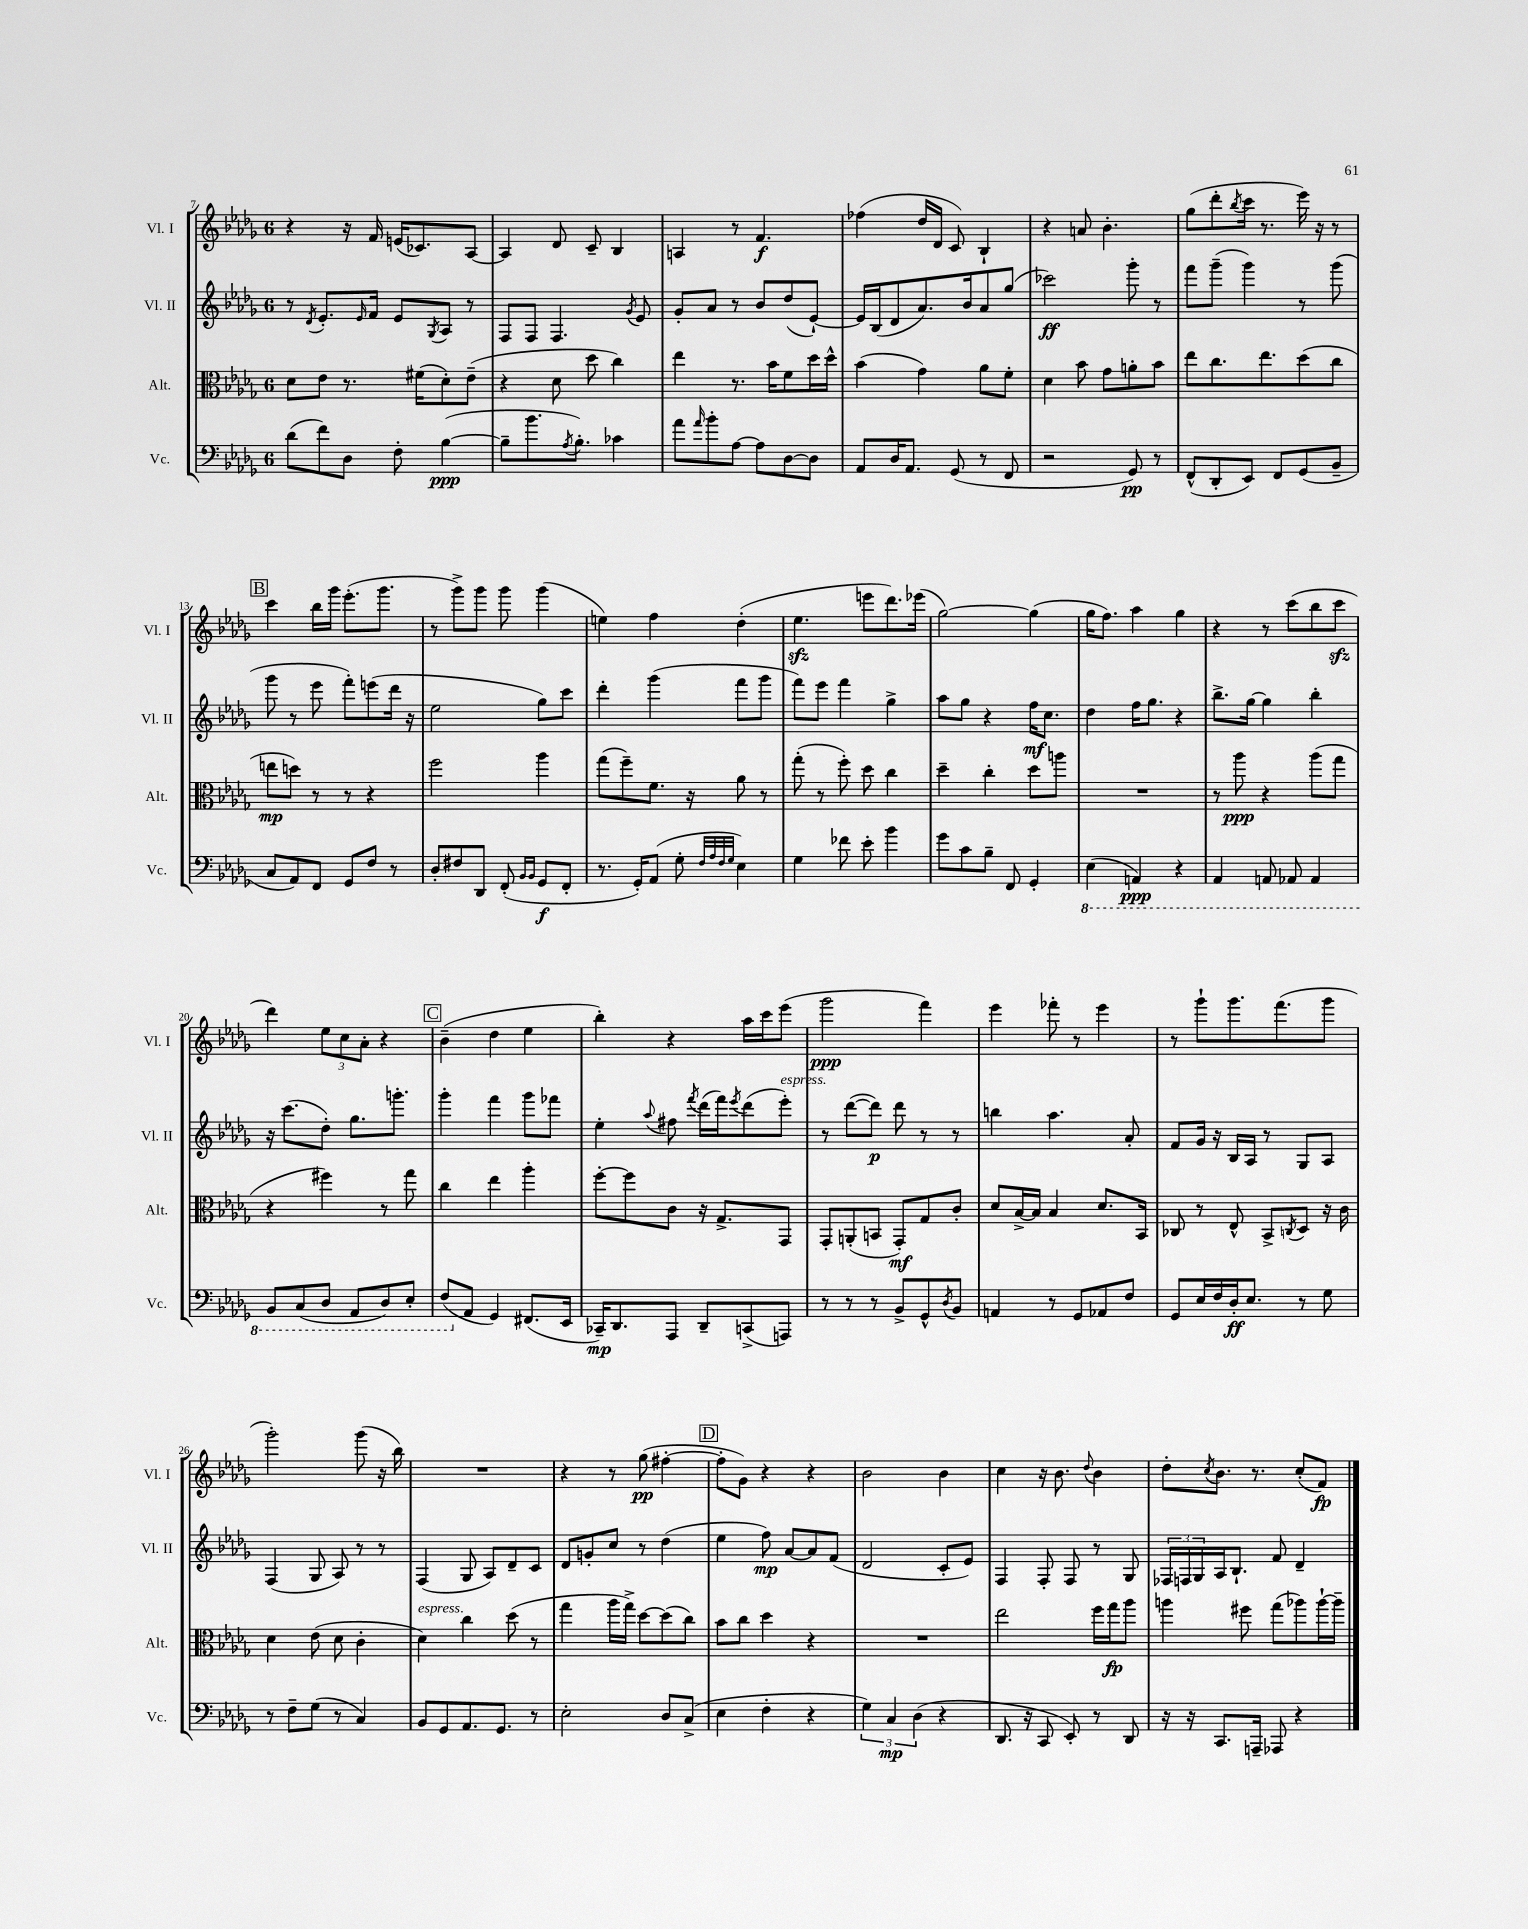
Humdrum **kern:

**kern	**kern	**kern	**kern
*staff4	*staff3	*staff2	*staff1
*clefF4	*clefC3	*clefG2	*clefG2
*k[b-e-a-d-g-]	*k[b-e-a-d-g-]	*k[b-e-a-d-g-]	*k[b-e-a-d-g-]
*M6/8	*M6/8	*M6/8	*M6/8
(8d-	8d-	8r	4r
.	.	8qd-	.
8f)	8e-	8.e-'	.
8D-	8.r	.	16r
.	.	16qqe-	.
.	.	16f	16f
8F'	.	8e-	(16e
.	(16f#	.	8.c-)
.	.	8qG-	.
([4B-	8d-')	8A-	.
.	(8e-~	8r	[8A-
=	=	=	=
8B-~]	4r	8F	4A-]
8.b-	.	8F	.
.	8d-	4.F	8d-
8qA-	.	.	.
8.B-')	.	.	.
.	8dd-	.	8c~
4c-	4cc)	.	4B-
.	.	8qg-	.
.	.	8e-	.
=	=	=	=
8a-	4ee-	8g-'	4A
16qqa-	.	.	.
8b-'	.	8a-	.
[8A-	8.r	8r	8r
8A-]	.	8b-	4.f
.	16b-	.	.
[8D-	8f	(8dd-	.
8D-]	16dd-	[8e-`)	.
.	16dd-^^	.	.
=	=	=	=
8AA-	(4b-	16e-]	(4ff-
.	.	(16B-	.
16D-	.	8d-	.
8.AA-	.	.	.
.	4g-)	8.a-)	16dd-
.	.	.	16d-
(8GG-	.	.	8c)
.	.	16b-	.
8r	8a-	8a-	4B-`
8FF	8f'	(8gg-	.
=	=	=	=
2r	4d-	2ccc-)	4r
.	8b-	.	8a
.	8g-	.	4.b-'
8GG-)	8a'	8ggg-'	.
8r	8b-	8r	.
=	=	=	=
(8FF^^	8ee-	8fff	(8gg-
8DD-'	8.cc	(8ggg-~	8ddd-'
.	.	.	8qbb-
8EE-)	.	4ggg-)	16ccc
.	8.ee-	.	8.r
8FF	.	.	.
(8GG-	(8dd-	8r	16eee-)
.	.	.	16r
8BB-~	8cc	(8ggg-	8r
=	=	=	=
8C	8ee	8ggg-	4ccc
8AA-)	8dd)	8r	.
8FF	8r	8eee-	16bb-
.	.	.	16ggg-
8GG-	8r	8fff')	(8.eee-'
8F	4r	(8eee	.
.	.	.	8.ggg-
8r	.	16ddd-	.
.	.	16r	.
=	=	=	=
8D-'	2ff	2ee-	8r
8F#	.	.	8ggg-^)
8DD-	.	.	8ggg-
(8FF'	.	.	8ggg-
16qqBB-	.	.	.
16qqBB-	.	.	.
8GG-	4aa-	8gg-)	(4ggg-
8FF'	.	8ccc	.
=	=	=	=
8.r	(8gg-	4ddd-'	4ee)
.	8ff~)	.	.
16GG-')	.	.	.
(8AA-	8.f	(4ggg-	4ff
8G-'	.	.	.
.	16r	.	.
32qqF	.	.	.
32qqA-	.	.	.
32qqF	.	.	.
32qqG-	.	.	.
4E-)	8a-	8fff	(4dd-'
.	8r	8ggg-	.
=	=	=	=
4G-	(8gg-'	8fff)	4.ee-
.	8r	8eee-	.
8f-	8ff')	4fff	.
8e-'	8dd-	.	8eee
4b-	4cc	4gg-^	8.ddd-)
.	.	.	(16eee-
=	=	=	=
8g-	4dd-~	8aa-	[2gg-)
8c	.	8gg-	.
8B-~	4cc'	4r	.
8FF	.	.	.
4GG-'	8dd-	16ff	(4gg-]
.	.	8.cc	.
.	8aa	.	.
=	=	=	=
(4EE-	2.r	4dd-	16gg-
.	.	.	8.ff)
4AAA)	.	16ff	4aa-
.	.	8.gg-	.
4r	.	4r	4gg-
=	=	=	=
4AAA-	8r	8.bb-^	4r
.	8aa-	.	.
.	.	[16gg-	.
8AAA	4r	4gg-]	8r
8AAA-	.	.	(8ccc
4AAA-	(8aa-	4bb-'	8bb-
.	8gg-	.	8ccc
=	=	=	=
8BBB-	4r	16r	4ddd-)
.	.	(8.ccc	.
(8CC	.	.	.
8DD-	4ff#)	8dd-')	12ee-
.	.	.	12cc
8AAA-	.	8.gg-	.
.	.	.	12a-'
8DD-)	8r	.	4r
.	.	8.ggg'	.
8EE-'	8gg-	.	.
=	=	=	=
(8FF	4cc	4ggg-'	(4b-~
8AA-	.	.	.
4GG-)	4ee-	4fff	4dd-
(8.FF#	4aa-'	8ggg-	4ee-
.	.	8fff-	.
16EE-	.	.	.
=	=	=	=
16CC-~)	[8ff'	4ee-'	4bb-')
8.DD-	.	.	.
.	8ff]	.	.
.	.	8qqaa-	.
8AAA-	8c	8ff#	4r
.	.	8qfff	.
8DD-~	16r	(16ddd-	.
.	8.G-^	16fff)	.
.	.	8qeee-	.
(8CC^	.	(8ddd-	16aa-
.	.	.	16ccc
8AAA)	8GG-	8eee-')	(8eee-
=	=	=	=
8r	8GG-'	8r	2ggg-
8r	(8AA'	([8ddd-	.
8r	8BB	8ddd-])	.
8BB-^	8GG-')	8ddd-	.
8GG-^^	8G-	8r	4fff)
8qD-	.	.	.
8BB-	8c'	8r	.
=	=	=	=
4AA	8d-	4bb	4eee-
.	[16B-^	.	.
.	16B-]	.	.
8r	4B-	4.aa-	8fff-'
8GG-	.	.	8r
8AA-	8.d-	.	4eee-
8F	.	8a-'	.
.	16BB-	.	.
=	=	=	=
8GG-	8C-	8f	8r
16E-	8r	16g-	8ggg-`
16F	.	16r	.
16D-'	8E-^^	16B-	8.ggg-
8.E-	.	16A-	.
.	8BB-^	8r	.
.	.	.	(8.fff
.	8qC	.	.
8r	8D-	8G-	.
8G-	16r	8A-	8ggg-
.	16c	.	.
=	=	=	=
8r	4d-	(4F	2ggg-')
8F~	.	.	.
(8G-	(8e-	8G-	.
8r	8d-	8A-)	.
4C)	4c'	8r	(8ggg-
.	.	8r	16r
.	.	.	16bb-)
=	=	=	=
8BB-	4d-)	(4F	2.r
8GG-	.	.	.
8.AA-	4cc	8G-	.
.	.	8A-)	.
8.GG-	.	.	.
.	(8dd-	8d-~	.
8r	8r	8c	.
=	=	=	=
2E-'	4gg-	8d-	4r
.	.	8g'	.
.	16aa-	8cc	8r
.	16gg-^)	.	.
.	[8dd-	8r	(8gg-
8D-	(8dd-]	(4dd-	[4ff#'
(8C^	8cc)	.	.
=	=	=	=
4E-	8b-	4ee-	8ff#']
.	8cc	.	8g-)
4F'	4dd-	8ff)	4r
.	.	[8a-	.
4r	4r	8a-]	4r
.	.	(8f	.
=	=	=	=
6G-)	2.r	2d-	2b-
6C	.	.	.
(6D-	.	.	.
4r	.	8c'	4b-
.	.	8e-)	.
=	=	=	=
8.DD-	2ee-	4F	4cc
16r	.	.	.
8CC	.	8F'	16r
.	.	.	8.b-
8EE-')	.	8F	.
.	.	.	8qqdd-
8r	16ff	8r	4b-
.	16gg-	.	.
8DD-	8aa-	8G-	.
=	=	=	=
16r	4aa	24F-	8dd-'
.	.	24F	.
16r	.	.	.
.	.	24G-	.
.	.	.	8qcc
8.CC	.	16A-	8.b-
.	.	8.B-`	.
.	8ff#	.	.
16AAA~	.	.	8.r
8AAA-	(8gg-	8f	.
4r	8aa-)	4d-~	(8cc'
.	[16aa-`	.	8f)
.	16aa-~]	.	.
==	==	==	==
*-	*-	*-	*-
